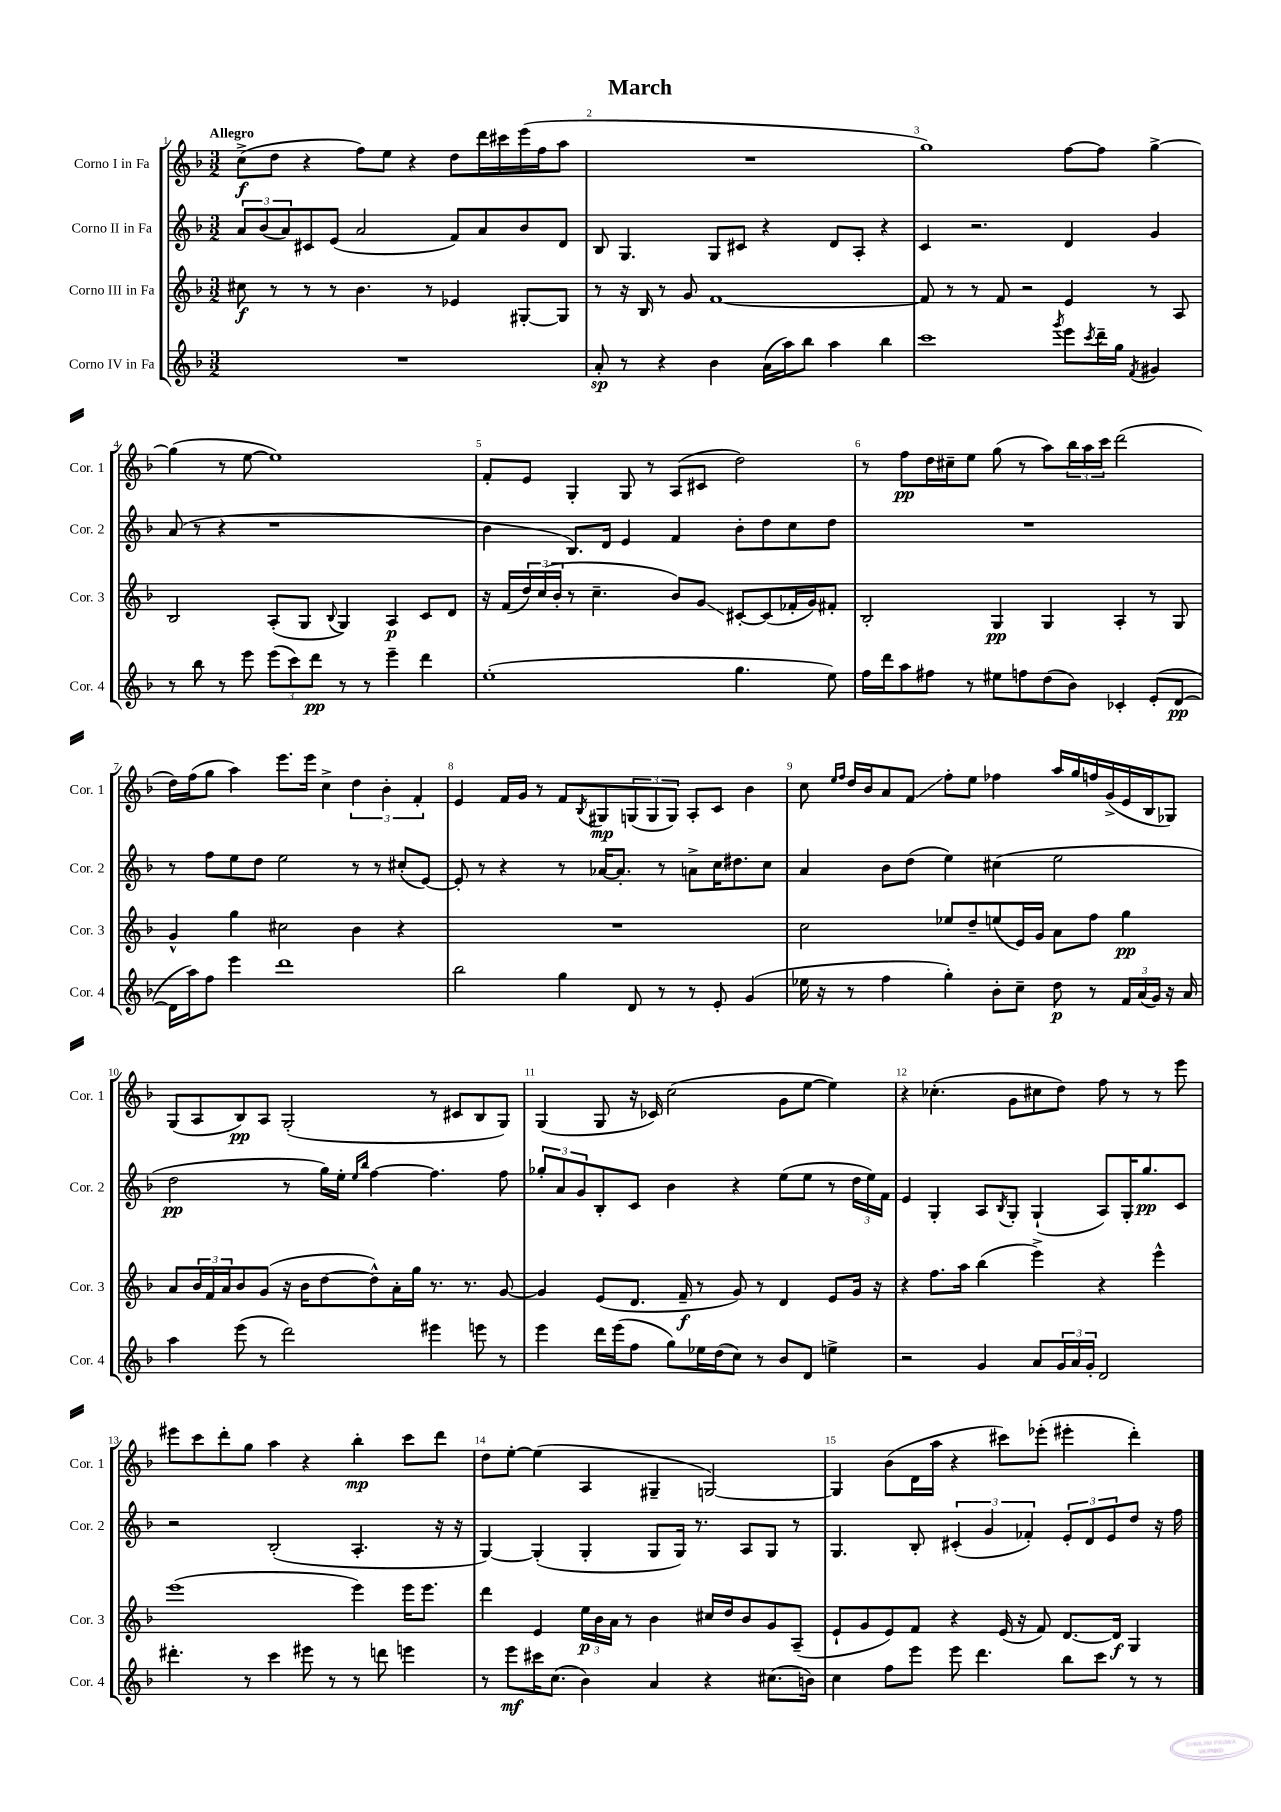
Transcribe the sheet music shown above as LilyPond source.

\header { title = "March" }
<<
\new StaffGroup <<
\new Staff = "s0" \with { instrumentName = "Corno I in Fa" shortInstrumentName = "Cor. 1" } {
    \clef treble \key f \major \numericTimeSignature \time 3/2 \tempo "Allegro"
    c''8->\f( d''8 r4 f''8) e''8 r4 d''8 d'''16 cis'''16 e'''16( f''16 a''8 |
    R1. |
    g''1) f''8~ f''8 g''4~-> |
    g''4( r8 e''8~ e''1) |
    f'8-. e'8 g4-. g8 r8 a8( cis'8 d''2) |
    r8 f''8\pp d''16 cis''16-- e''8 g''8( r8 a''8) \tuplet 3/2 { bes''16 a''16 c'''16 } d'''2( |
    d''16) f''16( g''8 a''4) e'''8. e'''16 c''4-> \tuplet 3/2 { d''4 bes'4-. f'4-. } |
    e'4 f'16 g'16 r8 f'8 \acciaccatura { bes8 } gis8\mp \tuplet 3/2 { g8( g8 g8) } a8-. c'8 bes'4 |
    c''8 \grace { e''16 f''16 } d''16 bes'16 a'8 f'8\glissando f''8-. e''8 fes''4 a''16 g''16 f''16 g'16->( e'16 bes16 ges8) |
    g8( a8 bes8\pp) a8 g2-.( r8 cis'8 bes8 g8) |
    g4( g8 r16 ces'16) c''2( g'8 e''8~ e''4) |
    r4 ces''4.-.( g'8 cis''8 d''8) f''8 r8 r8 e'''8 |
    eis'''8 c'''8 d'''8-. g''8 a''4 r4 bes''4-.\mp c'''8 d'''8 |
    d''8 e''8~-. e''4( a4 gis4-- g2~) |
    g4 bes'8( d'16 a''16 r4 cis'''8) ees'''8-.( eis'''4-. d'''4-.) \bar "|." |
}
\new Staff = "s1" \with { instrumentName = "Corno II in Fa" shortInstrumentName = "Cor. 2" } {
    \clef treble \key f \major \numericTimeSignature \time 3/2
    \tuplet 3/2 { a'8 bes'8( a'8) } cis'8 e'8( a'2 f'8) a'8 bes'8 d'8 |
    bes8 g4. g8 cis'8 r4 d'8 a8-. r4 |
    c'4 r2. d'4 g'4 |
    a'8( r8 r4 r1 |
    bes'4 bes8.) d'16 e'4 f'4 bes'8-. d''8 c''8 d''8 |
    R1. |
    r8 f''8 e''8 d''8 e''2 r8 r8 cis''8-.( e'8~) |
    e'8-. r8 r4 r8 aes'16~ aes'8.-. r8 a'8-> c''16 dis''8. c''8 |
    a'4 bes'8 d''8( e''4) cis''4( e''2 |
    d''2\pp r8 g''16) e''16-. \grace { e''16 bes''16 } f''4~ f''4. f''8 |
    \tuplet 3/2 { ges''8-. a'8 g'8 } bes8-. c'8 bes'4 r4 e''8( e''8 r8 \tuplet 3/2 { d''16 e''16) f'16 } |
    e'4 g4-. a8 \acciaccatura { bes8 } g8-. g4-!( a8) g16-. g''8.\pp c'8 |
    r2 bes2-.( a4.-. r16 r16 |
    g4~) g4-.( g4-. g8 g16) r8. a8 g8 r8 |
    g4. bes8-. \tuplet 3/2 { cis'4-.( g'4 fes'4-.) } \tuplet 3/2 { e'8-. d'8 e'8 } d''8 r16 f''16 \bar "|." |
}
\new Staff = "s2" \with { instrumentName = "Corno III in Fa" shortInstrumentName = "Cor. 3" } {
    \clef treble \key f \major \numericTimeSignature \time 3/2
    cis''8\f r8 r8 r8 bes'4. r8 ees'4 gis8~-. gis8 |
    r8 r16 bes16 r8 g'8 f'1~ |
    f'8 r8 r8 f'8 r2 e'4 r8 a8 |
    bes2 a8-.( g8 \appoggiatura { bes8 } g4) a4\p c'8 d'8 |
    r16 f'16( \tuplet 3/2 { d''16) c''16( bes'16-. } r8 c''4.-- bes'8) g'8\glissando cis'8~-. cis'8( fes'16-. g'16) fis'8-. |
    bes2-. g4\pp g4 a4-. r8 g8 |
    g'4-^ g''4 cis''2 bes'4 r4 |
    R1. |
    c''2 ees''8 d''8-- e''8( e'16) g'16 a'8 f''8 g''4\pp |
    a'8 \tuplet 3/2 { bes'16 f'16 a'16 } bes'8 g'8( r16 bes'16 d''8~ d''8-^) a'16-. g''16 r8. r8. g'8~ |
    g'4 e'8( d'8. f'16--\f r8 g'8) r8 d'4 e'8 g'16 r16 |
    r4 f''8. a''16 bes''4( e'''4->) r4 e'''4-^ |
    e'''1( e'''4) e'''16 e'''8. |
    d'''4 e'4 \tuplet 3/2 { e''16\p bes'16 a'16 } r8 bes'4 cis''16 d''16 bes'8 g'8 a8--( |
    e'8-! g'8 e'8) f'8 r4 e'16( r16 f'8) d'8.~ d'16\f g4 \bar "|." |
}
\new Staff = "s3" \with { instrumentName = "Corno IV in Fa" shortInstrumentName = "Cor. 4" } {
    \clef treble \key f \major \numericTimeSignature \time 3/2
    R1. |
    a'8-.\sp r8 r4 bes'4 a'16( a''16) bes''8 a''4 bes''4 |
    c'''1 \acciaccatura { g'''8 } e'''8 \acciaccatura { c'''8 } d'''16-- g''16 \acciaccatura { f'8 } gis'4 |
    r8 bes''8 r8 e'''8 \tuplet 3/2 { e'''8( c'''8) d'''8\pp } r8 r8 e'''4-- d'''4 |
    e''1-.( g''4. e''8) |
    f''16 d'''16 a''8 fis''8 r8 eis''8 f''8 d''8( bes'8) ces'4-. e'8-.( d'8~\pp |
    d'16 a''16) f''8 e'''4 d'''1 |
    bes''2 g''4 d'8 r8 r8 e'8-. g'4( |
    ees''16 r16 r8 f''4 g''4-.) bes'8-. c''8-- d''8\p r8 \tuplet 3/2 { f'16 a'16( g'16) } r16 a'16 |
    a''4 e'''8( r8 d'''2) eis'''4 e'''8 r8 |
    e'''4 d'''16 e'''16( f''8 g''8) ees''16 d''16( c''8) r8 bes'8 d'8 e''4-> |
    r2 g'4 a'8 \tuplet 3/2 { g'16 a'16 g'16-. } d'2 |
    dis'''4.-. r8 c'''4 eis'''8 r8 r8 d'''8 e'''4 |
    r8 e'''8\mf cis'''16 c''8.( bes'4) a'4 r4 cis''8.( b'16) |
    c''4 f''8 e'''8 e'''8 d'''4. bes''8 c'''8 r8 r8 \bar "|." |
}
>>
>>
\layout { \context { \Score \override BarNumber.break-visibility = ##(#f #t #t) barNumberVisibility = #all-bar-numbers-visible } }
